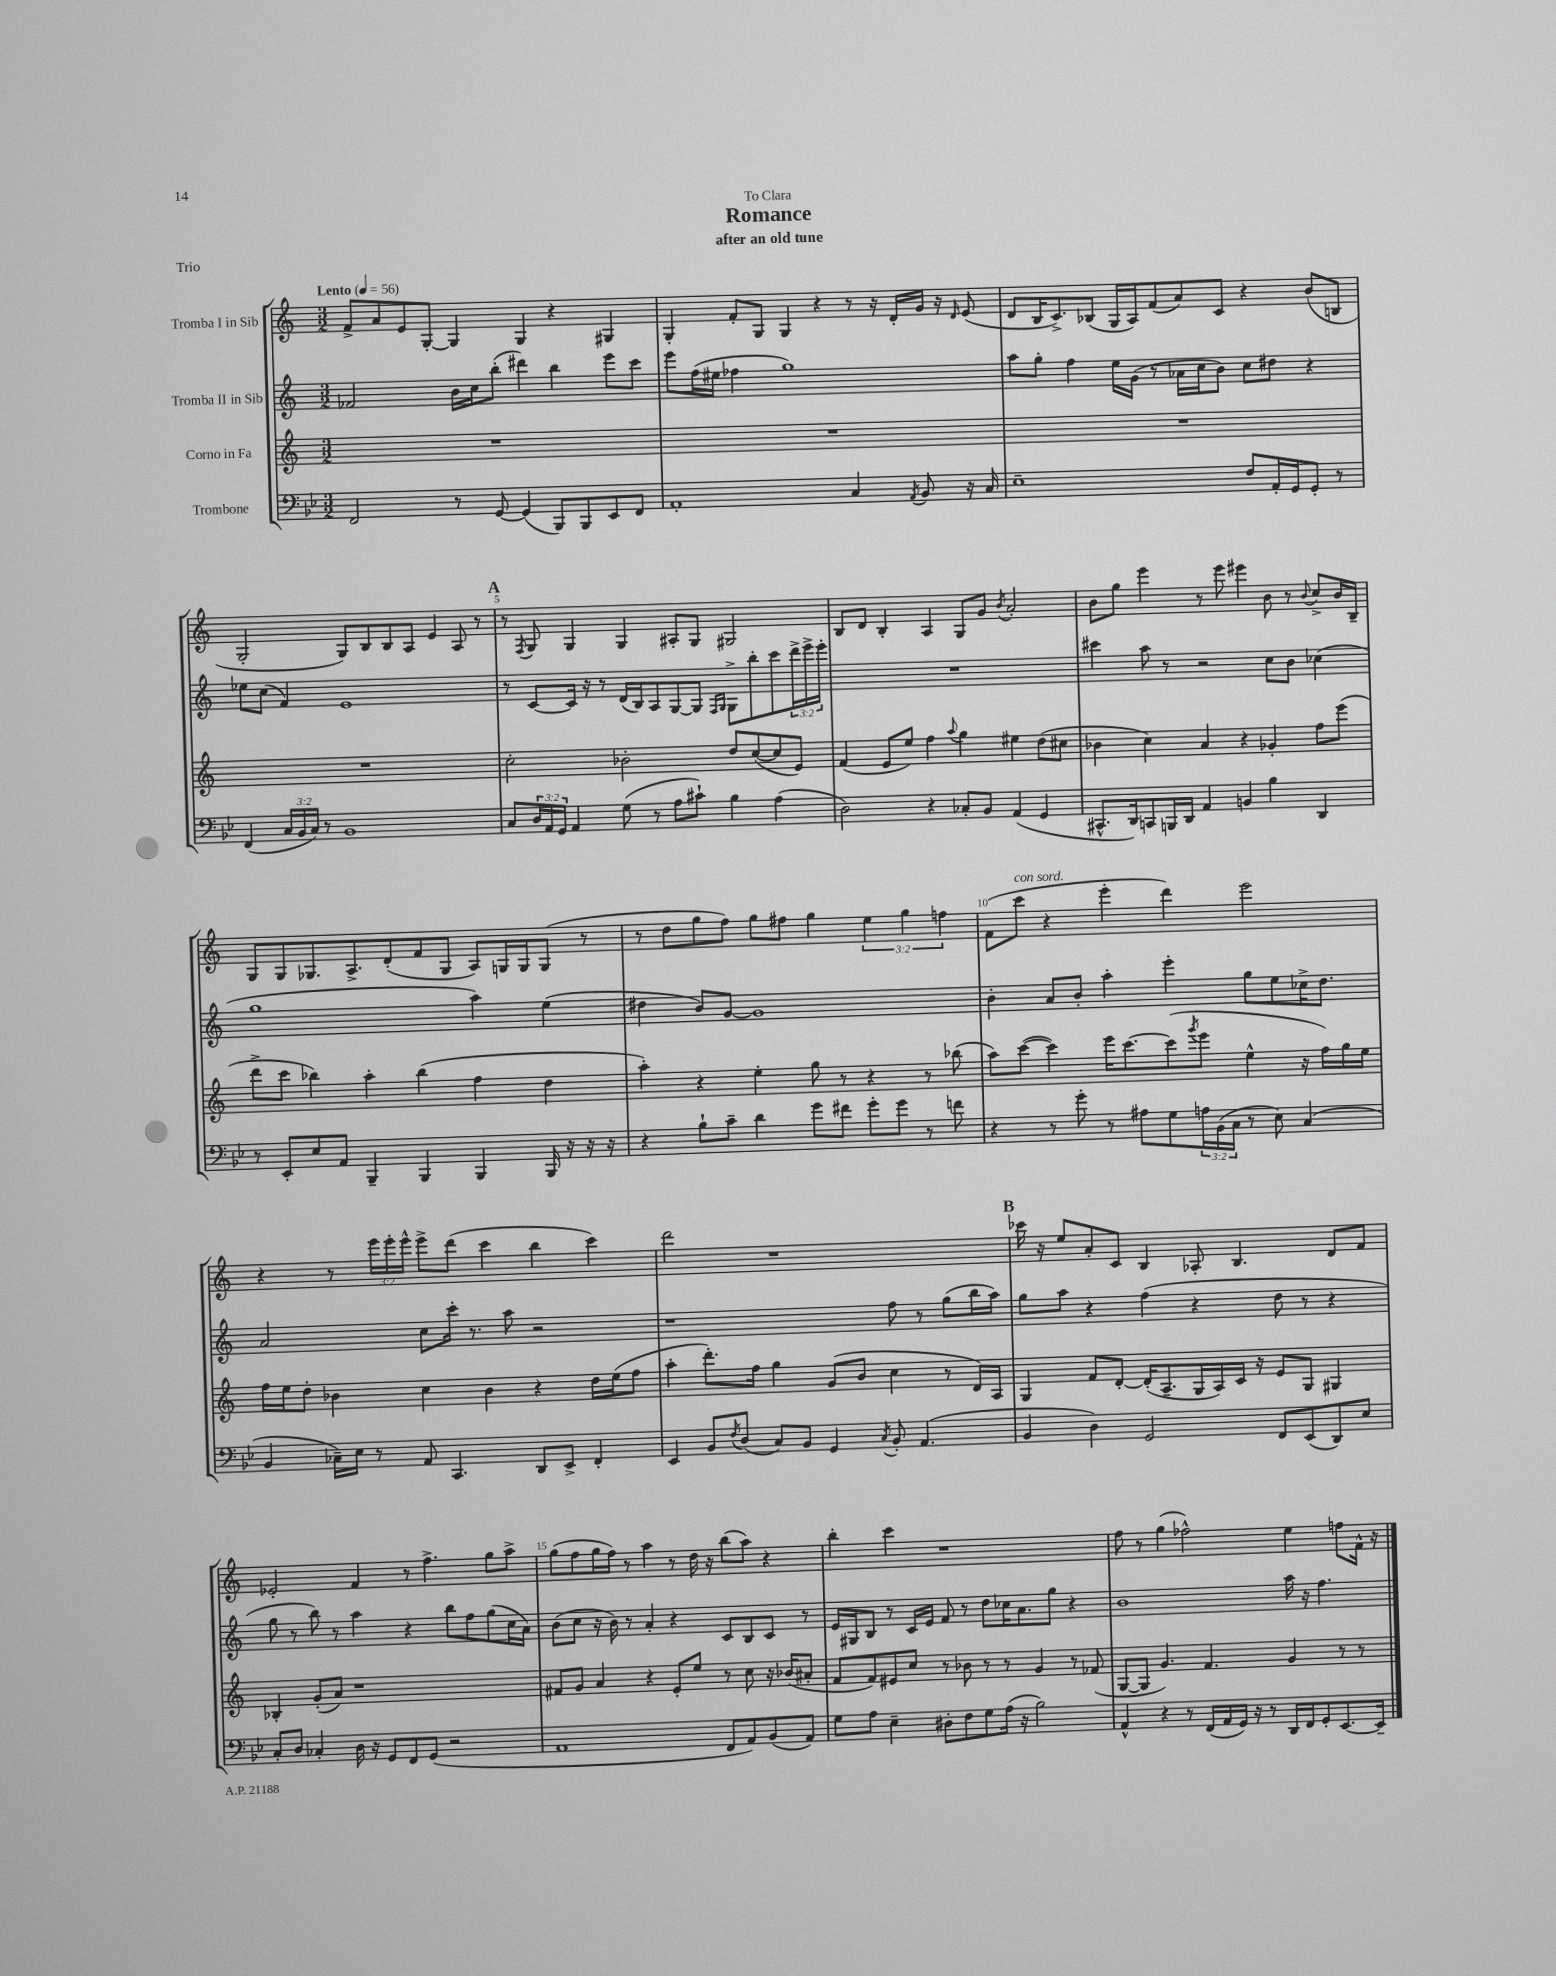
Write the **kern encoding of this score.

**kern	**kern	**kern	**kern
*staff4	*staff3	*staff2	*staff1
*clefF4	*clefG2	*clefG2	*clefG2
*k[b-e-]	*k[]	*k[]	*k[]
*M3/2	*M3/2	*M3/2	*M3/2
*MM56	*MM56	*MM56	*MM56
2FF	1.r	2f-	8f^
.	.	.	8a
.	.	.	8e
.	.	.	[8G'
8r	.	16b	4G]
.	.	16cc	.
[8GG	.	(8bb'	.
(4GG]	.	4ddd#)	4G
8BBB-)	.	4bb	4r
8BBB-	.	.	.
8EE-	.	8eee	4G#
8FF	.	8ccc	.
=	=	=	=
1AA'	1.r	8eee	4G'
.	.	(16ff	.
.	.	16ee#	.
.	.	4ff-	8f'
.	.	.	8G
.	.	1gg)	4G
.	.	.	4r
4C	.	.	8r
.	.	.	16r
.	.	.	16d'
8qAA	.	.	.
8BB-	.	.	16g
.	.	.	16r
.	.	.	16qqd
16r	.	.	(8e
16C	.	.	.
=	=	=	=
1E-~	1.r	8aa	8d
.	.	8gg'	16B
.	.	.	8.c^)
.	.	4ff	.
.	.	.	(8B-
.	.	16ee	16G
.	.	(16g	16A)
.	.	8r	(8f
.	.	16a-	8a)
.	.	16cc	.
.	.	8b)	8c
8F	.	8cc	4r
16AA'	.	8dd#	.
16GG	.	.	.
8GG'	.	4r	(8b
8r	.	.	8B
=	=	=	=
(4FF	1.r	8ee-	2G'
.	.	(8cc	.
24C	.	4f)	.
24BB-	.	.	.
24C)	.	.	.
8r	.	.	.
1BB-	.	1e	8G)
.	.	.	8B
.	.	.	8B
.	.	.	8A
.	.	.	4e
.	.	.	8A
.	.	.	8r
=	=	=	=
8C	2cc'	8r	8r
.	.	.	8qF
24D	.	[8c	8G
24AA	.	.	.
24GG	.	.	.
4AA	.	16c]	4G
.	.	16r	.
.	.	8r	.
(8G	2b-'	(16d	4G
.	.	16B)	.
8r	.	8A	.
8A	.	[8G	8A#'
8c#`)	.	8G]	8G
.	.	16qqF	.
.	.	16qqG	.
4B-	8dd	8G^	2G#
.	([8cc	8bb'	.
(4A	8cc]	8ccc	.
.	8e)	24ddd^	.
.	.	24eee^	.
.	.	24eee'	.
=	=	=	=
2D)	(4f	1.r	8B
.	.	.	8d
.	8e	.	4B'
.	8ee)	.	.
4r	4ff	.	4A
.	8qqaa	.	.
8C-'	4gg	.	8G
8BB-	.	.	8g
.	.	.	8qb
(4AA	4ee#	.	2a'
4GG	(8dd	.	.
.	8cc#	.	.
=	=	=	=
8.CC#^^	4b-	4ccc#	8b
.	.	.	8gg
16DD)	.	.	.
8CC	4cc)	8aa	4eee
16BBB	.	8r	.
16DD	.	.	.
4AA	4a	2r	8r
.	.	.	8eee
4BB	4r	.	4eee#
4B-	4g-'	8cc	8b
.	.	8b	8r
.	.	.	8qqb
4DD	8ff	(4cc-	8cc^
.	(8eee	.	16b
.	.	.	16B~
=	=	=	=
8r	8ddd^	1gg	8G
8EE-'	8ccc	.	8G
8E-	4bb-)	.	8.G-
8AA	.	.	.
.	.	.	8.A^
4BBB-~	4aa'	.	.
.	.	.	(8d'
4BBB-	(4bb-	.	8f
.	.	.	8G-
4BBB-	4ff	4aa)	8A)
.	.	.	16G
.	.	.	16G
16BBB-	4dd	(4ee	(8G
16r	.	.	.
16r	.	.	8r
16r	.	.	.
=	=	=	=
4r	4aa')	4dd#	8r
.	.	.	8dd
8B-`	4r	8b)	8gg
8c~	.	[8g	8ff)
4d	4ee'	1g]	8gg
.	.	.	8ff#
8g	8gg	.	4gg
8f#	8r	.	.
8g'	4r	.	6ee
8g	.	.	.
.	.	.	6gg
8r	8r	.	.
.	.	.	6ff
8f	(8bb-	.	.
=	=	=	=
4r	8aa)	4b'	(8f
.	([8ccc	.	8ccc
8r	4ccc])	8a	4r
8g'	.	8b'	.
8r	16eee	4aa'	4eee'
.	[8.ccc	.	.
8A#	.	.	.
8G	(8ccc]	4eee'	4ddd)
.	8qggg	.	.
24A	8eee	.	.
(24BB-	.	.	.
24C	.	.	.
8r	4ee^^	8gg	2eee
8E-)	.	8ee	.
(4C	16r	16cc-^	.
.	16ff)	8.dd	.
.	16gg	.	.
.	16ee	.	.
=	=	=	=
4BB-	16ff	2a	4r
.	16ee	.	.
.	8dd'	.	.
16C-~)	4b-	.	8r
16E-	.	.	.
8r	.	.	24eee
.	.	.	24eee'
.	.	.	24eee^^
8AA	4cc	8cc	8eee^
4.CC	.	16ccc'	(8ddd
.	.	8.r	.
.	4b-	.	4ccc
.	.	8aa	.
8DD	4r	2r	4bb
8EE-^	.	.	.
4FF'	16dd	.	4ccc)
.	(16ee	.	.
.	8ff	.	.
=	=	=	=
4EE-	4aa'	1r	2ddd
8BB-	8.ddd')	.	.
8qF	.	.	.
(8D	.	.	.
.	16ff	.	.
8C)	4gg	.	1r
8BB-	.	.	.
4GG	(8g	.	.
.	8b	.	.
8qC	.	.	.
8BB-'	4cc	8ff	.
(4.AA	.	8r	.
.	8r	(8gg	.
.	16d)	16bb	.
.	16A	16aa)	.
=	=	=	=
4BB-	4G	8gg	16ccc-
.	.	.	16r
.	.	8aa	8ee
4D)	8f	4r	8a'
.	[8d'	.	8c
2GG	(16d']	(4ff	4B
.	8.A~	.	.
.	16G	4r	8A-'
.	16A)	.	.
.	16c	.	4.B
.	16r	.	.
8FF	8e	8dd	.
(8EE-	8G	8r	.
8DD)	4G#	4r	8d
8E-	.	.	8f
=	=	=	=
8C'	4B-'	8gg	2e-'
8D	.	8r	.
4C-'	(8g'	8bb)	.
.	8a)	8r	.
16D	1r	4aa	4f
16r	.	.	.
8GG	.	.	.
8FF	.	4r	8r
(8GG	.	.	4.ff^
2r	.	8bb	.
.	.	8ff	.
.	.	(8gg	8gg
.	.	16cc	8aa^
.	.	16a)	.
=	=	=	=
1AA	8f#	(8b	(8gg
.	8g	8cc	8ff
.	4a	16r	16gg
.	.	16b)	16ff)
.	.	8r	8r
.	4r	4a'	4aa
.	8e'	4r	8r
.	8ee	.	16dd
.	.	.	16r
8FF	8r	8c	(8bb
8AA)	8cc	8B	8aa)
(8BB-	16r	8c	4r
.	(16b-	.	.
8AA)	8a#'	8r	.
=	=	=	=
8G	8f	16e	4bb'
.	.	16G#	.
8A	8f)	8B	.
4E-~	8e#	8r	4ccc
.	8cc	16c	.
.	.	16e	.
8D#'	8r	8f	1r
8F	8b-	8r	.
8G	8r	8dd	.
(16A	8r	16cc-	.
16r	.	8.a	.
2B-)	4g	.	.
.	.	8gg	.
.	8r	4r	.
.	(8f-	.	.
=	=	=	=
4AA^^	[8G	1b	8ff
.	8G]	.	8r
4r	4.g)	.	(4gg
8r	.	.	2ff-^^)
(16FF	4.f	.	.
16AA	.	.	.
16GG)	.	.	.
16r	.	.	.
8r	.	.	.
16DD	4g	16aa	4ee
16FF	.	16r	.
8GG'	.	4.ff	.
[8.EE-	8r	.	8ff
.	8r	.	16f^^
16EE-~]	.	.	16r
==	==	==	==
*-	*-	*-	*-
